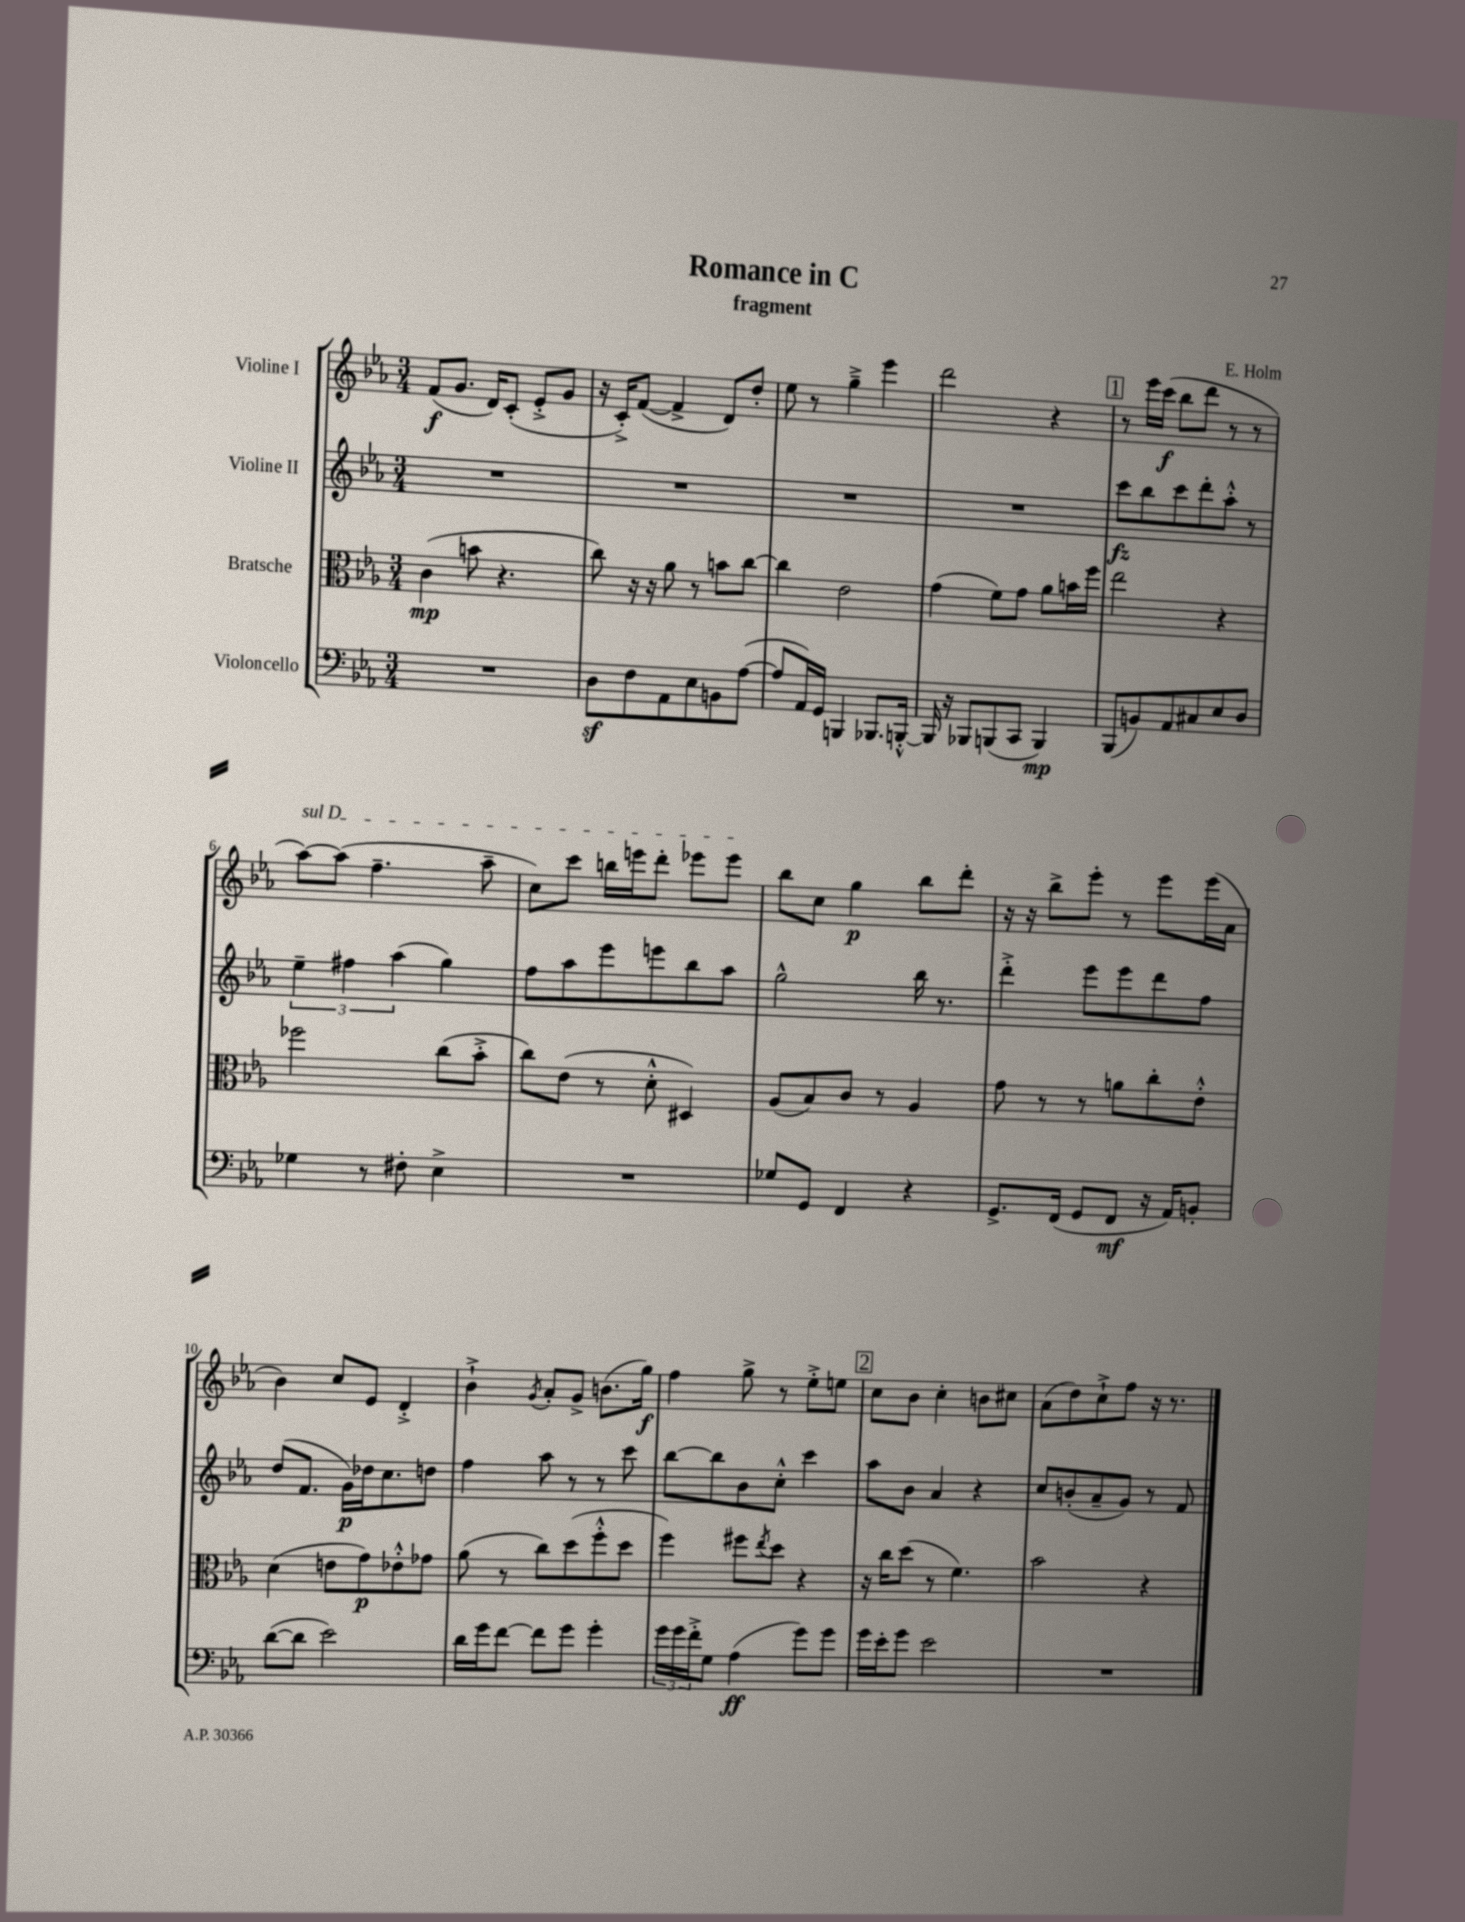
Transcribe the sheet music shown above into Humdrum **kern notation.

**kern	**dynam	**kern	**dynam	**kern	**dynam	**kern	**dynam
*part4	*part4	*part3	*part3	*part2	*part2	*part1	*part1
*staff4	*staff4	*staff3	*staff3	*staff2	*staff2	*staff1	*staff1
*I"Violoncello	*	*I"Bratsche	*	*I"Violine II	*	*I"Violine I	*
*clefF4	*	*clefC3	*	*clefG2	*	*clefG2	*
*k[b-e-a-]	*	*k[b-e-a-]	*	*k[b-e-a-]	*	*k[b-e-a-]	*
*M3/4	*	*M3/4	*	*M3/4	*	*M3/4	*
=1	=1	=1	=1	=1	=1	=1	=1
2.r	.	(4c\	mp	2.r	.	(8f/L	f
.	.	.	.	.	.	8.g/J	.
.	.	8bn\	.	.	.	.	.
.	.	.	.	.	.	16d/KL)	.
.	.	4.r	.	.	.	(8c'/J	.
.	.	.	.	.	.	8e-'^/L	.
.	.	.	.	.	.	8g/J	.
=2	=2	=2	=2	=2	=2	=2	=2
8Dz\L	.	8cc\)	.	2.r	.	16r	.
.	.	.	.	.	.	16c'^/KL)	.
8F\	.	16r	.	.	.	([8f/J	.
.	.	16r	.	.	.	.	.
8AA-\	.	8a-\	.	.	.	4f^/]	.
8E-\	.	8r	.	.	.	.	.
8BBn\	.	8bn\L	.	.	.	8d/L)	.
([8A-\J	.	[8cc\J	.	.	.	8dd'/J	.
=3	=3	=3	=3	=3	=3	=3	=3
8A-/L]	.	4cc\]	.	2.r	.	8ee-\	.
16AA-/L)	.	.	.	.	.	8r	.
16GG/JJ	.	.	.	.	.	.	.
4BBBn/	.	2e-\	.	.	.	4gg~^\	.
8.BBB-X/L	.	.	.	.	.	4eee-\	.
[16BBBn'^^/Jk	.	.	.	.	.	.	.
=4	=4	=4	=4	=4	=4	=4	=4
16BBB/]	.	(4g\	.	2.r	.	2ddd\	.
16r	.	.	.	.	.	.	.
8BBB-X/L	.	.	.	.	.	.	.
(8BBBn/	.	8f\L)	.	.	.	.	.
8CC/J	.	8g\J	.	.	.	.	.
4BBB/)	mp	8a-\L	.	.	.	4r	.
.	.	16bn\L	.	.	.	.	.
.	.	16ff\JJ	.	.	.	.	.
!!LO:REH:place=s1:t=1
=5	=5	=5	=5	=5	=5	=5	=5
(8BBB-/L	.	2ee-\	.	8ccc\L	fz	8r	.
8BBn/)	.	.	.	8bb-\	.	16eee-\LL	.
.	.	.	.	.	.	(16ccc\JJ	f
8AA-/	.	.	.	8ccc\	.	8bb-\L	.
8C#X/	.	.	.	8ddd'\	.	8ddd\J	.
8E-/	.	4r	.	8aa-'^^\J	.	8r	.
8D/J	.	.	.	8r	.	8r	.
!!LO:LB:g=z
=6	=6	=6	=6	=6	=6	=6	=6
!	!	!	!	!	!	!LO:TX:a:i:t=sul D	!
4G-X\	.	2ff-X\	.	6ee-~\	.	[8aa-\L)	.
.	.	.	.	.	.	(8aa-\J]	.
.	.	.	.	6ff#X\	.	.	.
8r	.	.	.	.	.	4.ff~\	.
.	.	.	.	(6aa-\	.	.	.
8F#X'\	.	.	.	.	.	.	.
4E-^\	.	(8cc\L	.	4gg\)	.	.	.
.	.	8b-'^\J	.	.	.	8aa-~\	.
=7	=7	=7	=7	=7	=7	=7	=7
2.r	.	8cc\L)	.	8ff\L	.	8cc\L)	.
.	.	(8e-\J	.	8aa-\	.	8ccc\J	.
.	.	8r	.	8eee-\	.	16bbn\LL	.
.	.	.	.	.	.	16eeen\J	.
.	.	8d'^^\	.	8eeen\	.	8ddd'\J	.
.	.	4D#X/)	.	8bb-\	.	8eee-X\L	.
.	.	.	.	8aa-\J	.	8eee-\J	.
=8	=8	=8	=8	=8	=8	=8	=8
8G-X/L	.	(8A-/L	.	2gg^^\	.	8bb-\L	.
8GG/J	.	8B-/)	.	.	.	8cc\J	.
4FF/	.	8c/J	.	.	.	4gg\	p
.	.	8r	.	.	.	.	.
4r	.	4A-/	.	16bb-\	.	8bb-\L	.
.	.	.	.	8.r	.	.	.
.	.	.	.	.	.	8ddd'\J	.
=9	=9	=9	=9	=9	=9	=9	=9
8.GG^/L	.	8g\	.	4ddd'^\	.	16r	.
.	.	.	.	.	.	16r	.
.	.	8r	.	.	.	8bb-^\L	.
(16FF/Jk	.	.	.	.	.	.	.
8GG/L	.	8r	.	8eee-\L	.	8eee-'\J	.
8FF/J	mf	8an\L	.	8eee-\	.	8r	.
16r	.	8cc'\	.	8ddd\	.	8eee-\L	.
16AA-/KL)	.	.	.	.	.	.	.
8BBn'/J	.	8e-'^^\J	.	8ff\J	.	(16eee-\L	.
.	.	.	.	.	.	16a-\JJ	.
!!LO:LB:g=z
=10	=10	=10	=10	=10	=10	=10	=10
([8d\L	.	(4d\	.	(8dd/L	.	4b-\)	.
8d\J]	.	.	.	8.f/J	.	.	.
2e-\)	.	8en\L	.	.	.	8cc/L	.
.	.	.	.	16g\LL)	p	.	.
.	.	8g\)	p	16dd-X\J	.	8e-/J	.
.	.	.	.	8.cc\	.	.	.
.	.	8e-X'^^\	.	.	.	4d'^/	.
.	.	8g-X\J	.	8ddn\J	.	.	.
=11	=11	=11	=11	=11	=11	=11	=11
16d\LL	.	(8a-\	.	4ff\	.	4b-`^\	.
16g\J	.	.	.	.	.	.	.
[8f\J	.	8r	.	.	.	.	.
.	.	.	.	.	.	8qg/	.
8f\L]	.	8cc\L)	.	8aa-\	.	8a-'/L	.
8g\J	.	(8dd\	.	8r	.	8g^/J	.
4g'\	.	8ff'^^\	.	8r	.	(8.bn\L	.
.	.	8dd\J	.	8ccc\	.	.	.
.	.	.	.	.	.	16gg\Jk)	f
=12	=12	=12	=12	=12	=12	=12	=12
24g\LL	.	4ff\)	.	[8bb-\L	.	4ff\	.
24g\	.	.	.	.	.	.	.
24f'^\J	.	.	.	.	.	.	.
8G\J	.	.	.	8bb-\]	.	.	.
(4A-\	ff	8ff#X\L	.	8b-\	.	8gg^\	.
.	.	8qee-/	.	.	.	.	.
.	.	8dd\J	.	8cc'^^\J	.	8r	.
8g\L)	.	4r	.	4ccc\	.	8ee-'^\L	.
8g\J	.	.	.	.	.	8een\J	.
!!LO:REH:place=s1:t=2
=13	=13	=13	=13	=13	=13	=13	=13
16g\LL	.	16r	.	8aa-\L	.	8cc\L	.
16e-'\J	.	16cc\KL	.	.	.	.	.
8g\J	.	(8dd\J	.	8b-\J	.	8b-\J	.
2e-\	.	8r	.	4a-/	.	4cc'\	.
.	.	4.f\)	.	.	.	.	.
.	.	.	.	4r	.	8bn\L	.
.	.	.	.	.	.	8cc#X\J	.
=14	=14	=14	=14	=14	=14	=14	=14
2.r	.	2b-\	.	8cc/L	.	(8a-\L	.
.	.	.	.	(8bn'/	.	8dd\)	.
.	.	.	.	8a-~/	.	8cc`^\	.
.	.	.	.	8g/J)	.	8ff\J	.
.	.	4r	.	8r	.	16r	.
.	.	.	.	.	.	8.r	.
.	.	.	.	8f/	.	.	.
==	==	==	==	==	==	==	==
*-	*-	*-	*-	*-	*-	*-	*-
